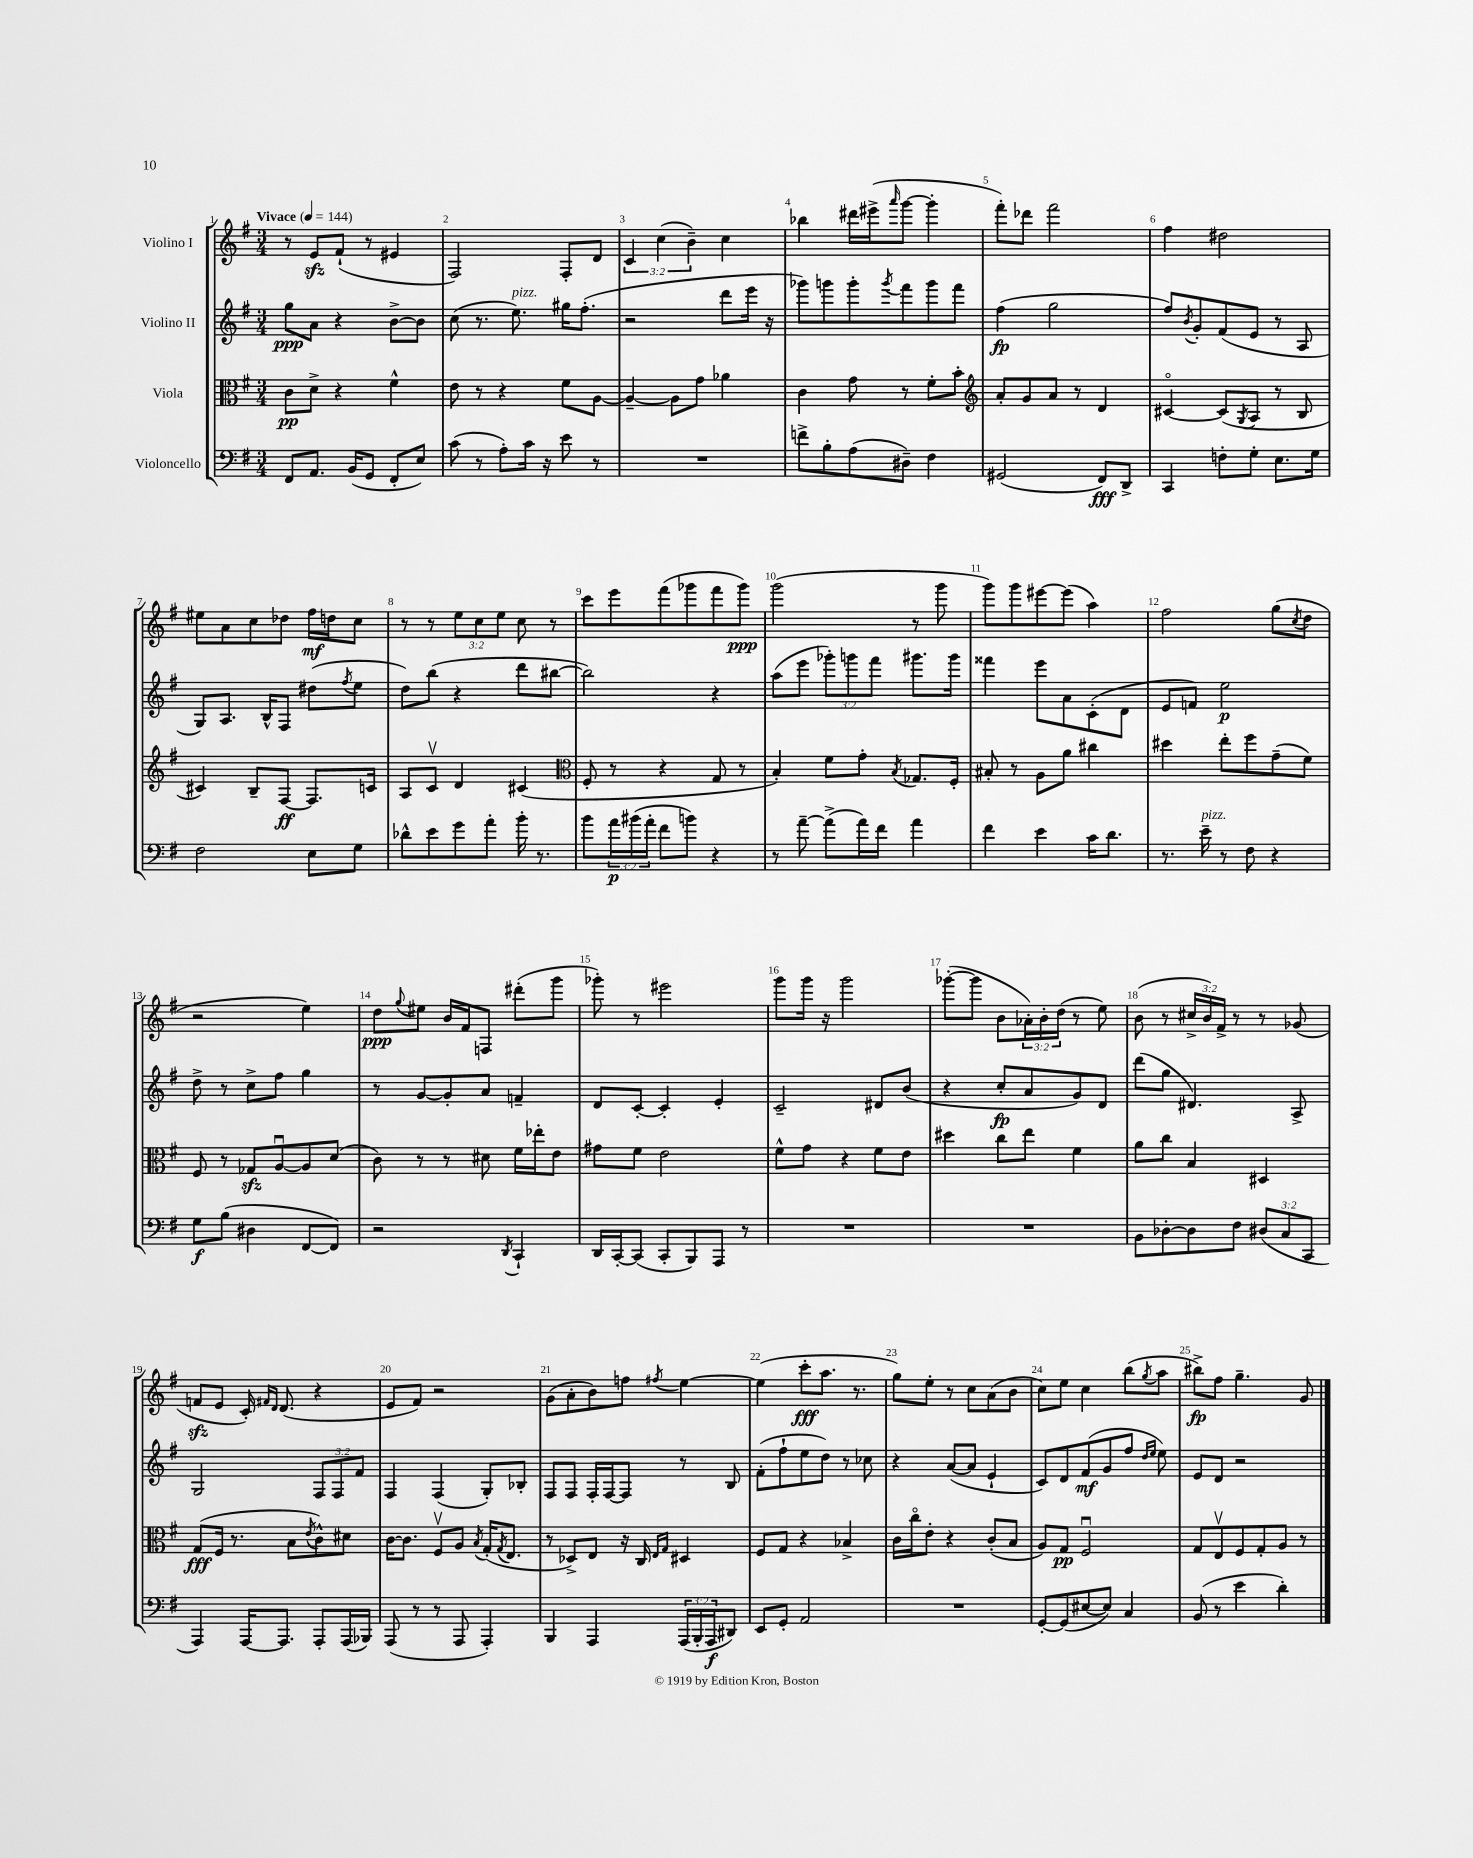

**kern	**kern	**kern	**kern
*staff4	*staff3	*staff2	*staff1
*clefF4	*clefC3	*clefG2	*clefG2
*k[f#]	*k[f#]	*k[f#]	*k[f#]
*M3/4	*M3/4	*M3/4	*M3/4
*MM144	*MM144	*MM144	*MM144
8FF#/L	8c\L	8gg\L	8r
8.AA/J	8d^\J	8a\J	8e/L
.	4r	4r	(8f#`/J
(16BB/LK	.	.	.
8GG/J	.	.	8r
8FF#'/L	4f#^^\	[8b^\L	4e#/
8E/J)	.	8b\]J	.
=	=	=	=
(8c\	8e\	(8cc\	2F#/)
8r	8r	8.r	.
8A'\L)	4r	.	.
.	.	8.ee\)	.
16c\Jk	.	.	.
16r	.	.	.
8e\	8f#\L	16gg#\LK	8F#'/L
.	.	(8.ff#'\J	.
8r	[8A\J	.	8d/J
=	=	=	=
2.r	4A~/_	2r	6c/
.	.	.	(6cc\
.	8A\]L	.	.
.	.	.	6b~\)
.	8g\J	.	.
.	4a-\	8ddd\L	4cc\
.	.	16eee\Jk	.
.	.	16r	.
=	=	=	=
8f^\L	4c\	8ggg-\L)	4bb-\
8B'\	.	8ggg\	.
(8A\	8g\	8ggg'\	16ddd#\LL
.	.	.	(16eee#^\J
.	.	8qggg/	16qqaaa/
8D#~\J)	8r	8fff#\	[8ggg\J
4F#\	8f#'\L	8ggg\	4ggg'\]
.	8b'\J	8fff#\J	.
=	=	=	=
*	*clefG2	*	*
(2GG#/	8a'/L	(4ff#\	8fff#'\L)
.	8g/	.	8ddd-\J
.	8a/J	2gg\	2fff#\
.	8r	.	.
8FF#/L)	4d/	.	.
8DD^/J	.	.	.
=	=	=	=
4CC/	[4c#o/	8ff#/L)	4ff#\
.	.	8qb/	.
.	.	8g'/	.
8F'\L	(8c#/]L	(8f#/	2dd#\
.	8qG/	.	.
8G'\J	8A/J	8e/J	.
8.E\L	8r	8r	.
.	8B/	8A/	.
16G\Jk	.	.	.
=	=	=	=
2F#\	4c#/)	8G/L)	8ee#\L
.	.	8.A/J	8a\
.	8B~/L	.	8cc\
.	.	16B^^/LK	.
.	[8F#/J	8F#/J	8dd-\J
8E\L	8.F#/]L	(8dd#\L	16ff#\LL
.	.	.	16dd\J
.	.	8qff#/	.
8G\J	.	8ee\J	8cc\J
.	16c/Jk	.	.
=	=	=	=
8d-^^\L	8A/L	8dd\L)	8r
8e\	8cv/J	(8bb\J	8r
8g\	4d/	4r	12ee\L
.	.	.	12cc\
8a'\J	.	.	.
.	.	.	12ee\J
16b'\	(4c#/	8ddd\L	8cc\
8.r	.	.	.
.	.	[8bb#\J	8r
=	=	=	=
*	*clefC3	*	*
8b\L	8F#'/	2bb#\])	8ccc\L
24a\L	8r	.	8eee\
(24b#\	.	.	.
24a'\JJ	.	.	.
8f#\L	4r	.	(8fff#\
8b\J)	.	.	8ggg-\
4r	8G/	4r	8fff#\
.	8r	.	8ggg-\J)
=	=	=	=
8r	4B'/)	(8aa\L	(2ggg\
[8a~\	.	8eee\J	.
(8a^\]L	8f#\L	12ggg-'\L)	.
.	.	12ggg\	.
16a\L)	8g'\J	.	.
.	.	12fff#\J	.
16f#\JJ	.	.	.
.	8qB/	.	.
4a\	8.G-/L	8.ggg#\L	8r
.	.	.	8ggg\
.	16F#'/Jk	16ggg#\Jk	.
=	=	=	=
4f#\	8B#'/	4fff##\	8ggg\L)
.	8r	.	8ggg\
4e\	8A\L	8eee\L	[8eee#\
.	8a\J	8a\	(8eee#\]J
16c\LK	4cc#\	(8c'\	4aa\)
8.d\J	.	.	.
.	.	8d\J	.
=	=	=	=
8.r	4dd#\	8e/L	2ff#\
.	.	8f/J)	.
16e~\	.	.	.
8r	8ee'\L	2ee\	.
8F#\	8ff#\	.	.
4r	(8g~\	.	(8gg\L
.	.	.	8qcc/
.	8f#\J)	.	8dd\J
=	=	=	=
8G\L	8F#/	8dd^\	2r
(8B\J	8r	8r	.
4D#\	8G-/L	8cc^\L	.
.	[8Au/	8ff#\J	.
[8FF#/L	8A/]	4gg\	4ee\)
8FF#/]J)	(8d/J	.	.
=	=	=	=
2r	8c\)	8r	8dd\L
.	.	.	8qqgg/
.	8r	[8g/L	8ee#\J
.	8r	8g'/]	16b/LL
.	.	.	16f#/J
.	8d#\	8a/J	8F/J
8qDD/	.	.	.
4CC`/	16f#\LL	4f~/	(8ddd#'\L
.	16ee-'\J	.	.
.	8e\J	.	8ggg\J
=	=	=	=
16DD/LL	8g#\L	8d/L	8ggg-'\)
[16CC'/J	.	.	.
(8CC/]J	8f#\J	[8c'/J	8r
8CC'/L	2e\	4c'/]	2eee#\
8BBB/)	.	.	.
8AAA/J	.	4e'/	.
8r	.	.	.
=	=	=	=
2.r	8f#^^\L	2c~/	8ggg\L
.	8g\J	.	16ggg\Jk
.	.	.	16r
.	4r	.	2ggg\
.	8f#\L	8d#/L	.
.	8e\J	(8b/J	.
=	=	=	=
2.r	4dd#\	4r	([8ggg-'\L
.	.	.	8ggg-\]J
.	8cc\L	8cc'/L	8b\L
.	8ee\J	8a/	24a-'\L)
.	.	.	24b'\
.	.	.	(24dd\JJ
.	4f#\	8g/)	8r
.	.	8d/J	8ee\)
=	=	=	=
8BB\L	8a\L	(8ddd\L	(8b\
[8D-'\	8cc\J	8gg\J	8r
8D-\]	4B/	4.d#/)	24cc#^/LL
.	.	.	24b/)
.	.	.	24f#^/JJ
8F#\J	.	.	8r
(12D#/L	4D#/	.	8r
12C/	.	.	.
.	.	8A^/	(8g-/
12CC/J	.	.	.
=	=	=	=
4AAA/)	(8G/L	2G/	8f/L
.	16F#/Jk	.	8e/J
.	8.r	.	.
[16AAA/LK	.	.	16c'/)
.	.	.	16qqf#/LL
.	.	.	16qqd/JJ
8.AAA/]J	.	.	(8.d/
.	8B\L	.	.
.	8qe/	.	.
8AAA'/L	8c^^\)	12F#/L	4r
.	.	12F#/	.
(16AAA/L	8d#\J	.	.
.	.	12f#/J	.
16BBB-/JJ)	.	.	.
=	=	=	=
(8AAA/	[16c\LK	4F#/	8e/L
.	8.c\]J	.	.
8r	.	.	8f#/J)
8r	8F#v/L	(4F#/	2r
8AAA/	8A/J	.	.
.	8qB/	.	.
4AAA'/)	(16G'/LK	8G'/L)	.
.	8qG/	.	.
.	8.E/J	.	.
.	.	8B-'/J	.
=	=	=	=
4BBB/	8r	8F#/L	(8g\L
.	8D-^/L)	8F#/J	8a'\
4AAA/	8E/J	16F#'/LL	8b\)
.	.	[16F#/J	.
.	16r	8F#/]J	8ff\J
.	16C/	.	.
.	16qqE/LL	.	.
.	16qqG/JJ	.	8qff#/
(24AAA/LL	4D#/	8r	[4ee\
24BBB'/	.	.	.
24AAA/J	.	.	.
8DD#/J)	.	8B/	.
=	=	=	=
8EE/L	8F#/L	(8f#'\L	(4ee\]
8GG'/J	8G/J	8ff#`\	.
2AA/	4r	8ee\	8ccc'\L
.	.	8dd\J)	8.aa\J
.	4B-^/	8r	.
.	.	.	8.r
.	.	8cc-\	.
=	=	=	=
2.r	16c\LL	4r	8gg\L)
.	16cco\J	.	.
.	8e'\J	.	8ee'\J
.	4r	([8a/L	8r
.	.	8a/]J	8cc\L
.	(8c'/L	4e`/	(8a\
.	8B/J	.	8b\J
=	=	=	=
[8GG'/L	8A/L)	8c/L)	8cc\L)
(8GG/]	8G/J	8d/	8ee\J
[8E#/	2F#u/	(8f#/	4cc\
8E#/]J)	.	8g/	.
4C/	.	8ff#/J	(8bb\L
.	.	16qqdd/LL	.
.	.	16qqee/JJ	8qgg/
.	.	8ee\)	8aa\J
=	=	=	=
(8BB/	8G/L	8e/L	8bb#^\L)
8r	8Ev/	8d/J	8ff#\J
4e\	8F#/	2r	4.gg~\
.	8G'/	.	.
4d'\)	8A/J	.	.
.	8r	.	8g/
==	==	==	==
*-	*-	*-	*-
